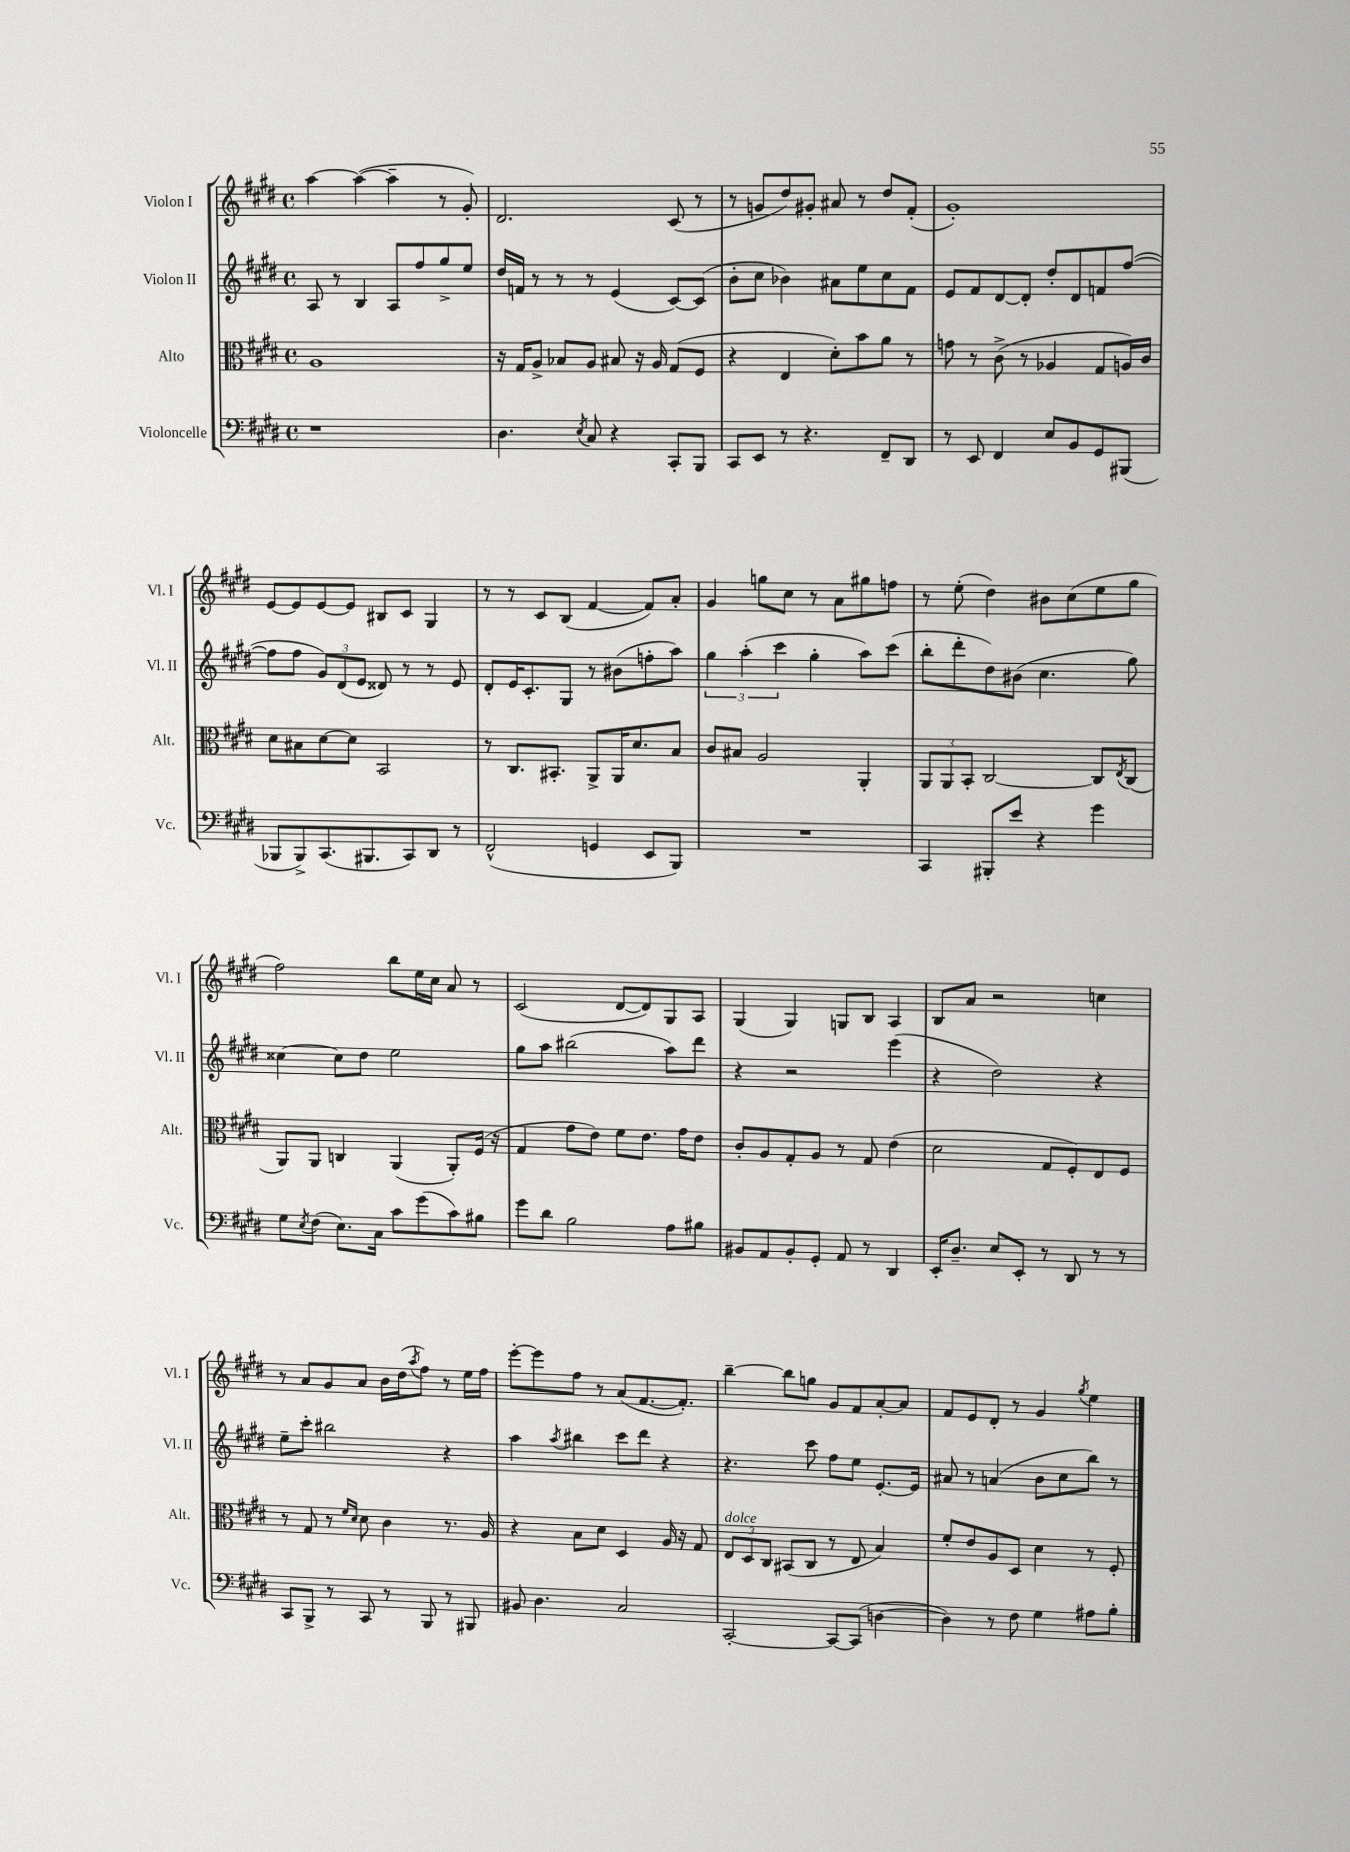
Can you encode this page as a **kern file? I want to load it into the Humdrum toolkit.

**kern	**kern	**kern	**kern
*part4	*part3	*part2	*part1
*staff4	*staff3	*staff2	*staff1
*I"Violoncelle	*I"Alto	*I"Violon II	*I"Violon I
*I'Vc.	*I'Alt.	*I'Vl. II	*I'Vl. I
*clefF4	*clefC3	*clefG2	*clefG2
*k[f#c#g#d#]	*k[f#c#g#d#]	*k[f#c#g#d#]	*k[f#c#g#d#]
*M4/4	*M4/4	*M4/4	*M4/4
*met(c)	*met(c)	*met(c)	*met(c)
=22	=22	=22	=22
1r	1A	8A/	[4aa\
.	.	8r	.
.	.	4B/	(4aa\_
.	.	8A/L	4aa~\]
.	.	8ff#/	.
.	.	8gg#^/	8r
.	.	8ee/J	8g#'/)
=23	=23	=23	=23
4.D#\	16r	16dd#/LL	2.d#/
.	16G#/KL	16fn/JJ	.
.	8A^/J	8r	.
.	8B-X/L	8r	.
8qE/	.	.	.
8C#/	8A/J	8r	.
4r	8B#X/	(4e/	.
.	16r	.	.
.	16A/	.	.
8CC#'/L	(8G#/L	[8c#/L)	(8c#/
8BBB/J	8F#/J	(8c#/J]	8r
=24	=24	=24	=24
8CC#/L	4r	8b'\L	8r
8EE/J	.	8cc#\J	8gn/L
8r	4E/	4b-X\)	8dd#/)
4.r	.	.	8g#X'/J
.	8d#'\L)	8a#X\L	8a#X/
.	8b\	8ee\	8r
8FF#~/L	8a\J	8cc#\	8dd#/L
8DD#/J	8r	8f#\J	(8f#'/J
=25	=25	=25	=25
8r	8gn\	8e/L	1g#')
8EE/	8r	8f#/	.
4FF#/	(8c#^\	[8d#/	.
.	8r	8d#'/J]	.
8E/L	4A-X/	8dd#'/L	.
8BB/	.	8d#/	.
8GG#/	8G#/L	8fn/	.
(8BBB#X/J	16An/L)	([8ff#/J	.
.	16c#/JJ	.	.
!!LO:LB:g=z
=26	=26	=26	=26
8BBB-X/L	8d#\L	8ff#\L]	[8e/L
8BBB-^/)	8B#X\	8ff#\J	8e/]
(8.CC#/	[8d#\	12g#/L)	[8e/
.	.	(12d#/	.
.	8d#\J]	.	8e/J]
.	.	12e/J	.
8.BBB#X/	.	.	.
.	2BB/	8d##X/)	8B#X/L
8CC#/)	.	8r	8c#/J
8DD#/J	.	8r	4G#/
8r	.	8e/	.
=27	=27	=27	=27
(2FF#^^/	8r	8d#'/L	8r
.	8.C#/L	16e/K	8r
.	.	8.c#'/	.
.	.	.	8c#/L
.	8.BB#X'/J	.	.
.	.	8G#/J	(8B/J
4GGn/	8AA^/L	8r	[4f#/
.	16AA/K	(8b#X\L	.
.	8.d#/	.	.
8EE/L	.	8ffn'\	8f#/L])
8BBB/J)	8B/J	8aa\J)	8a'/J
=28	=28	=28	=28
1r	8c#/L	6gg#\	4g#/
.	8B#X/J	.	.
.	.	(6aa'\	.
.	2A/	.	8ggn\L
.	.	6ccc#\	.
.	.	.	8cc#\J
.	.	4gg#'\	8r
.	.	.	8a\L
.	4AA'/	8aa\L)	8gg#X\
.	.	(8ccc#\J	8ffn\J
=29	=29	=29	=29
4CC#/	12AA/L	8bb'\L	8r
.	12AA/	.	.
.	.	8ddd#'\	(8ee'\
.	12BB'/J	.	.
8BBB#X'/L	[2C#/	8dd#\)	4dd#\)
8e/J	.	(8b#X\J	.
4r	.	4.cc#\	8b#X\L
.	.	.	(8cc#\
4g#\	8C#/L]	.	8ee\
.	8qE/	.	.
.	(8C#/J	8gg#\)	8gg#\J
!!LO:LB:g=z
=30	=30	=30	=30
8G#\L	8AA/L)	[4cc##X\	2ff#\)
8qE/	.	.	.
(8F#\J	8AA/J	.	.
8.E\L)	4Cn/	8cc##\L]	.
.	.	8dd#\J	.
16C#\Jk	.	.	.
8c#\L	(4AA/	2ee\	8bb\L
(8g#\	.	.	16ee\L
.	.	.	16cc#\JJ
8c#\)	8AA'/L)	.	8a/
8B#X\J	(16F#/Jk	.	8r
.	16r	.	.
=31	=31	=31	=31
8g#\L	4G#/	8gg#\L	(2c#/
8d#\J	.	8aa\J	.
2B\	8g#\L	(2bb#X\	.
.	8e\J)	.	.
.	8f#\L	.	[8d#/L
.	8.e\J	.	8d#/])
8A\L	.	8aa\L)	8G#/
.	16g#\KL	.	.
8B#X\J	8e\J	8ddd#\J	8A/J
=32	=32	=32	=32
8BB#X/L	8c#'/L	4r	(4G#/
8AA/	8A/	.	.
8BB#'/	8G#'/	2r	4G#/)
8GG#'/J	8A/J	.	.
8AA/	8r	.	8Gn/L
8r	8G#/	.	8B/J
4DD#/	(4e\	(4eee\	4A/
=33	=33	=33	=33
16EE'/KL	2d#\	4r	8B/L
8.D#~/J	.	.	.
.	.	.	8a/J
8E/L	.	2dd#\)	2r
8EE'/J	.	.	.
8r	8G#/L	.	.
8DD#/	8F#'/)	.	.
8r	8E/	4r	4ccn\
8r	8F#/J	.	.
!!LO:LB:g=z
=34	=34	=34	=34
8CC#/L	8r	8ee~\L	8r
8BBB^/J	8G#/	8ccc#'\J	8a/L
8r	8r	2bb#X\	8g#/
.	16qqf#/LL	.	.
.	16qqd#/JJ	.	.
8CC#/	8d#\	.	8a/J
8r	4c#\	.	16b\LL
.	.	.	(16dd#\J
.	.	.	8qaa/
8BBB/	.	.	8ff#\J)
8r	8.r	4r	8r
8BBB#X/	.	.	16ee\LL
.	16A/	.	16ff#\JJ
=35	=35	=35	=35
8BB#X/	4r	4aa\	[8eee'\L
4.D#\	.	.	8eee\]
.	.	8qaa/	.
.	8B\L	4bb#X\	8ff#\J
.	8d#\J	.	8r
2C#/	4D#/	8ccc#\L	(8a/L
.	.	8ddd#\J	[8.f#/
.	16A/	4r	.
.	16r	.	8.f#'/J])
.	8G#/	.	.
=36	=36	=36	=36
!	!LO:TX:a:i:t=dolce	!	!
[2CC#'/	12E/L	4.r	[4bb~\
.	12D#/	.	.
.	12C#/J	.	.
.	(8BB#X/L	.	8bb\L]
.	8C#/J	8ccc#\	8ggn\J
8CC#/L_	8r	8ff#\L	8g#/L
(8CC#/J]	8E/	8ee\J	8f#/
[4Dn\	4B/)	[8.e'/L	[8a'/
.	.	.	8a/J]
.	.	16e/Jk]	.
=37	=37	=37	=37
4D\])	8f#'/L	8a#X/	8f#/L
.	8e/	8r	8e/
8r	8A/	(4an/	8d#'/J
8F#\	8D#/J	.	8r
4G#\	4d#\	8b\L	4g#/
.	.	8cc#\	.
.	.	.	8qgg#/
8A#X\L	8r	8bb\J)	4ee\
8B'\J	8F#'/	8r	.
==	==	==	==
*-	*-	*-	*-
